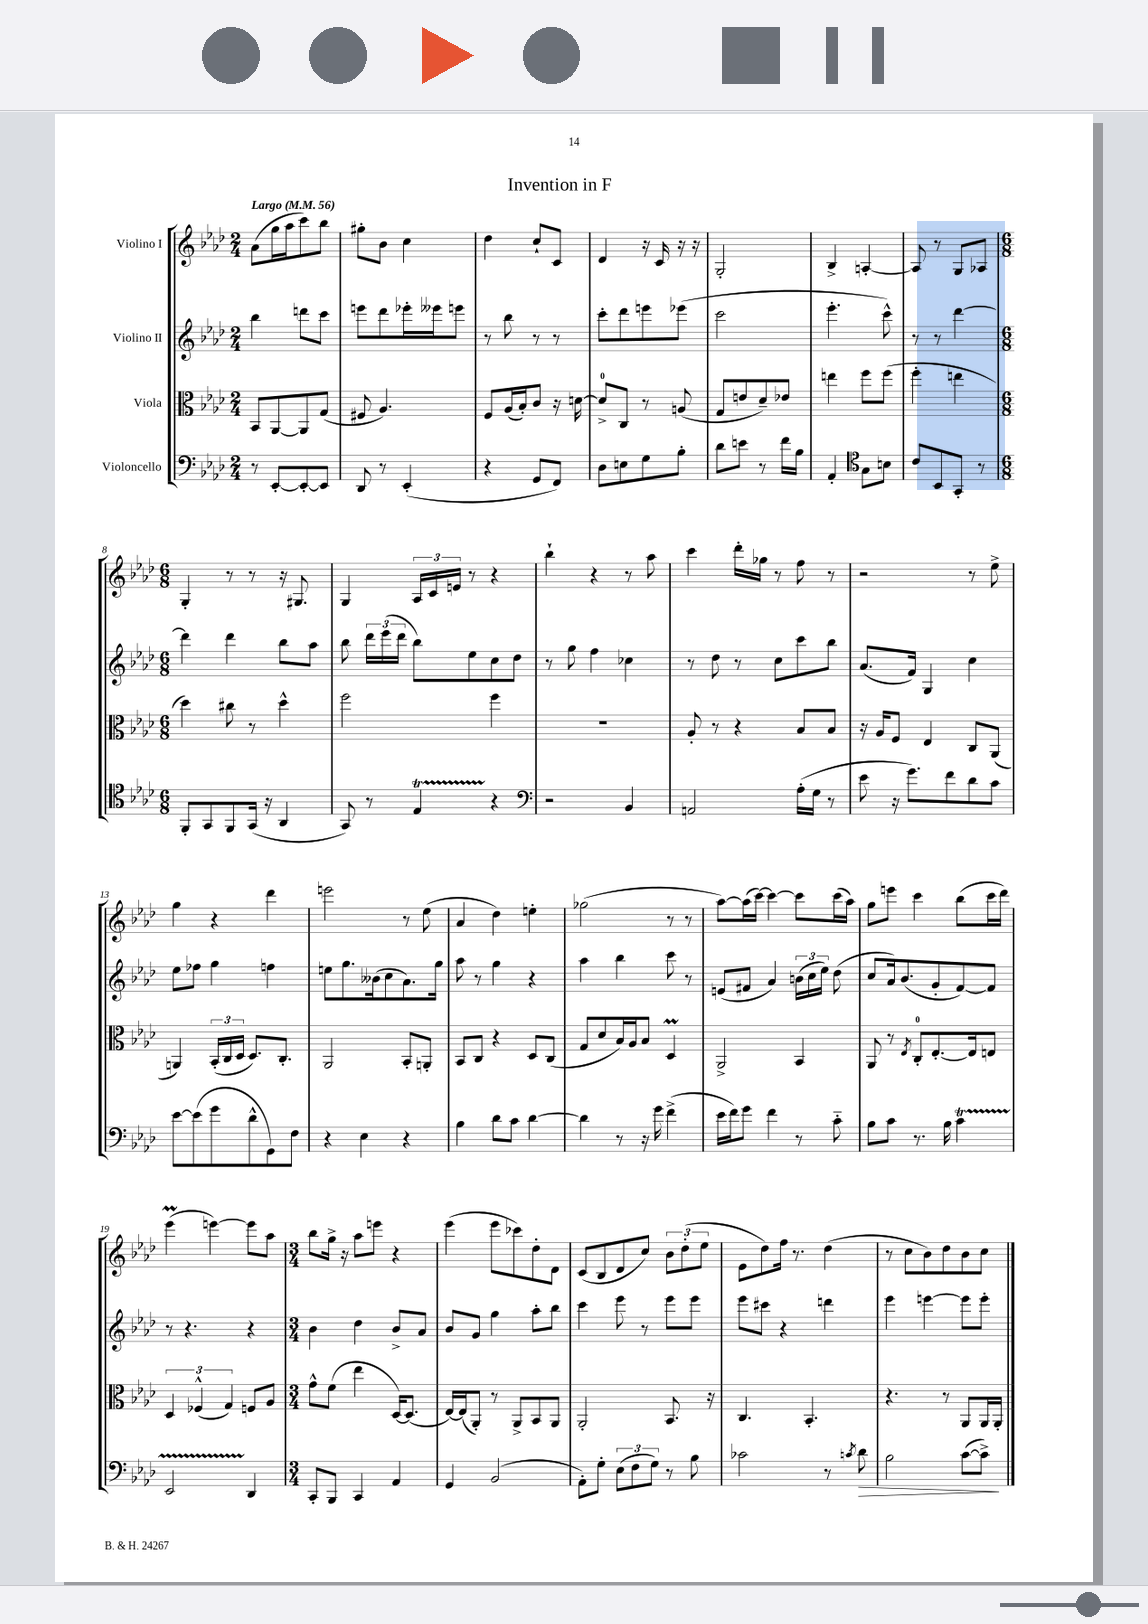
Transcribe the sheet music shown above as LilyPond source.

\header { title = "Invention in F" }
<<
\new StaffGroup <<
\new Staff = "s0" \with { instrumentName = "Violino I" } {
    \clef treble \key aes \major \numericTimeSignature \time 2/4 \tempo "Largo" 4 = 56
    \autoBeamOff aes'8[( g''16 aes''16 c'''8) bes''8] |
    gis''8[-. bes'8] c''4 |
    des''4 c''8[-! c'8] |
    des'4 r16 c'16 r16 r16 |
    g2-. |
    bes4-> a4~-. |
    a8 r8 g8[ aes8] |
    \numericTimeSignature \time 6/8 g4-. r8 r8 r16 gis8. |
    g4 \tuplet 3/2 { aes16[ c'16 e'16] } r8 r4 |
    bes''4-! r4 r8 aes''8 |
    c'''4 des'''16[-. ges''16] r8 f''8 r8 |
    r2 r8 ees''8-> |
    g''4 r4 des'''4 |
    e'''2 r8 ees''8( |
    aes'4 des''4) e''4-. |
    ges''2( r8 r8 |
    aes''8[~) aes''16( c'''16]~) c'''4~ c'''8[ c'''16( aes''16]) |
    g''8[ e'''8] c'''4 bes''8[( c'''16 des'''16]) |
    ees'''4\prall( e'''4~) e'''8[ aes''8] |
    \numericTimeSignature \time 3/4 bes''8[ g''16]-> r16 aes''8[ e'''8] r4 |
    ees'''4( ees'''8[ ces'''8) des''8-. des'8] |
    c'8[( bes8 des'8 c''8]) \tuplet 3/2 { bes'8[ des''8-.( ees''8] } |
    ees'8[ des''8) f''16] r8. des''4( |
    r8 c''8[ bes'8) des''8 bes'8 c''8] \bar "|." |
}
\new Staff = "s1" \with { instrumentName = "Violino II" } {
    \clef treble \key aes \major \numericTimeSignature \time 2/4
    \autoBeamOff bes''4 d'''8[ c'''8] |
    e'''8[ des'''8 ees'''16-. eeses'''16 e'''8] |
    r8 bes''8 r8 r8 |
    c'''8[-. des'''8 e'''8 ees'''8]( |
    c'''2 |
    ees'''4.-. c'''8-^) |
    r8 r8 des'''4~ |
    \numericTimeSignature \time 6/8 des'''4 des'''4 bes''8[ aes''8] |
    bes''8 \tuplet 3/2 { des'''16[ ees'''16( des'''16] } bes''8[) ees''8 c''8 des''8] |
    r8 g''8 f''4 ces''4 |
    r8 des''8 r8 c''8[ c'''8 bes''8] |
    aes'8.[( f'16]) g4 c''4 |
    ees''8[ fes''8] g''4 f''4 |
    e''8[ g''8. beses'16( c''8 aes'8.) g''16] |
    aes''8 r8 g''4 r4 |
    aes''4 bes''4 c'''8 r8 |
    e'8[( fis'8] aes'4) \tuplet 3/2 { b'16[( c''16 ees''16]) } des''8( |
    c''8[ aes'16) bes'8.( g'8-. f'8~) f'8] |
    r8 r4. r4 |
    \numericTimeSignature \time 3/4 bes'4 des''4 bes'8[-> aes'8] |
    bes'8[ g'8] g''4 aes''8[-. bes''8] |
    c'''4 ees'''8 r8 ees'''8[ ees'''8] |
    ees'''8[ cis'''8] r4 d'''4 |
    ees'''4 e'''4~ e'''8[ e'''8]-. \bar "|." |
}
\new Staff = "s2" \with { instrumentName = "Viola" } {
    \clef alto \key aes \major \numericTimeSignature \time 2/4
    \autoBeamOff bes,8[ aes,8~ aes,8 g8]( |
    fis8 aes4.) |
    f8[ aes16( bes16-.) c'8] r16 d'16~ |
    d'8[-0-> c8] r8 a8( |
    g8[ e'8 des'8--) ees'8] |
    e''4 f''8[ f''8]( |
    f''4-. e''4 |
    \numericTimeSignature \time 6/8 des''4) cis''8 r8 des''4-^ |
    f''2 f''4 |
    R2. |
    aes8-. r8 r4 bes8[ bes8] |
    r16 aes16[ f8] ees4 c8[ aes,8]( |
    a,4) \tuplet 3/2 { bes,16[-.( c16 des16] } des8.[) c8.]-. |
    aes,2 bes,8[-. a,8]-. |
    bes,8[ c8] r4 des8[ c8]( |
    g8[ des'8 bes16) aes16 bes8] des4\prall |
    aes,2-> bes,4 |
    aes,8 r8 \acciaccatura { ees8 } c8[-0-. ees8.~-. ees16 e8] |
    \tuplet 3/2 { des4 fes4-^( g4) } f8[ aes8] |
    \numericTimeSignature \time 3/4 g'8[-^ f'8]( ees''4 des16[~) des8.]( |
    ees16[~) ees16( aes,8]-.) r8 aes,8[-> bes,8 aes,8] |
    aes,2-. bes,8. r16 |
    c4. bes,4.-. |
    r4. r8 aes,8[ aes,16 aes,16]-. \bar "|." |
}
\new Staff = "s3" \with { instrumentName = "Violoncello" } {
    \clef bass \key aes \major \numericTimeSignature \time 2/4
    \autoBeamOff r8 ees,8[~-. ees,8~-. ees,8] |
    des,8 r8 ees,4-.( |
    r4 g,8[ f,8]) |
    des8[ e8 g8 bes8]-. |
    des'8[ e'8] r8 f'16[ bes16] |
    aes,4-. \clef tenor g8[ b8] |
    c'8[ bes,8 g,8]-. r8 |
    \numericTimeSignature \time 6/8 f,8[-. g,8 f,8 g,16]( r16 aes,4 |
    g,8) r8 ees4\startTrillSpan r4\stopTrillSpan |
    \clef bass r2 bes,4 |
    a,2 aes16[-.( g16] r8 |
    ees'8 r16 g'8.[) f'8 des'8 c'8] |
    ees'8[~ ees'8( g'8 des'8-^ g,8) f8] |
    r4 ees4 r4 |
    bes4 des'8[ c'8] des'4~ |
    des'4 r8 r16 g'16 f'4->( |
    ees'16[ f'16) g'8] f'4 r8 c'8-_ |
    bes8[ c'8] r8. bes16 c'4\startTrillSpan |
    ees,2 des,4\stopTrillSpan |
    \numericTimeSignature \time 3/4 c,8[-. bes,,8] c,4 aes,4 |
    g,4 bes,2( |
    aes,8[-.) g8]-. \tuplet 3/2 { ees8[( f8 g8]) } r8 bes8 |
    ces'2 r8 \acciaccatura { c'8 } des'8\> |
    bes2 c'8[~( c'8]->\!) \bar "|." |
}
>>
>>
